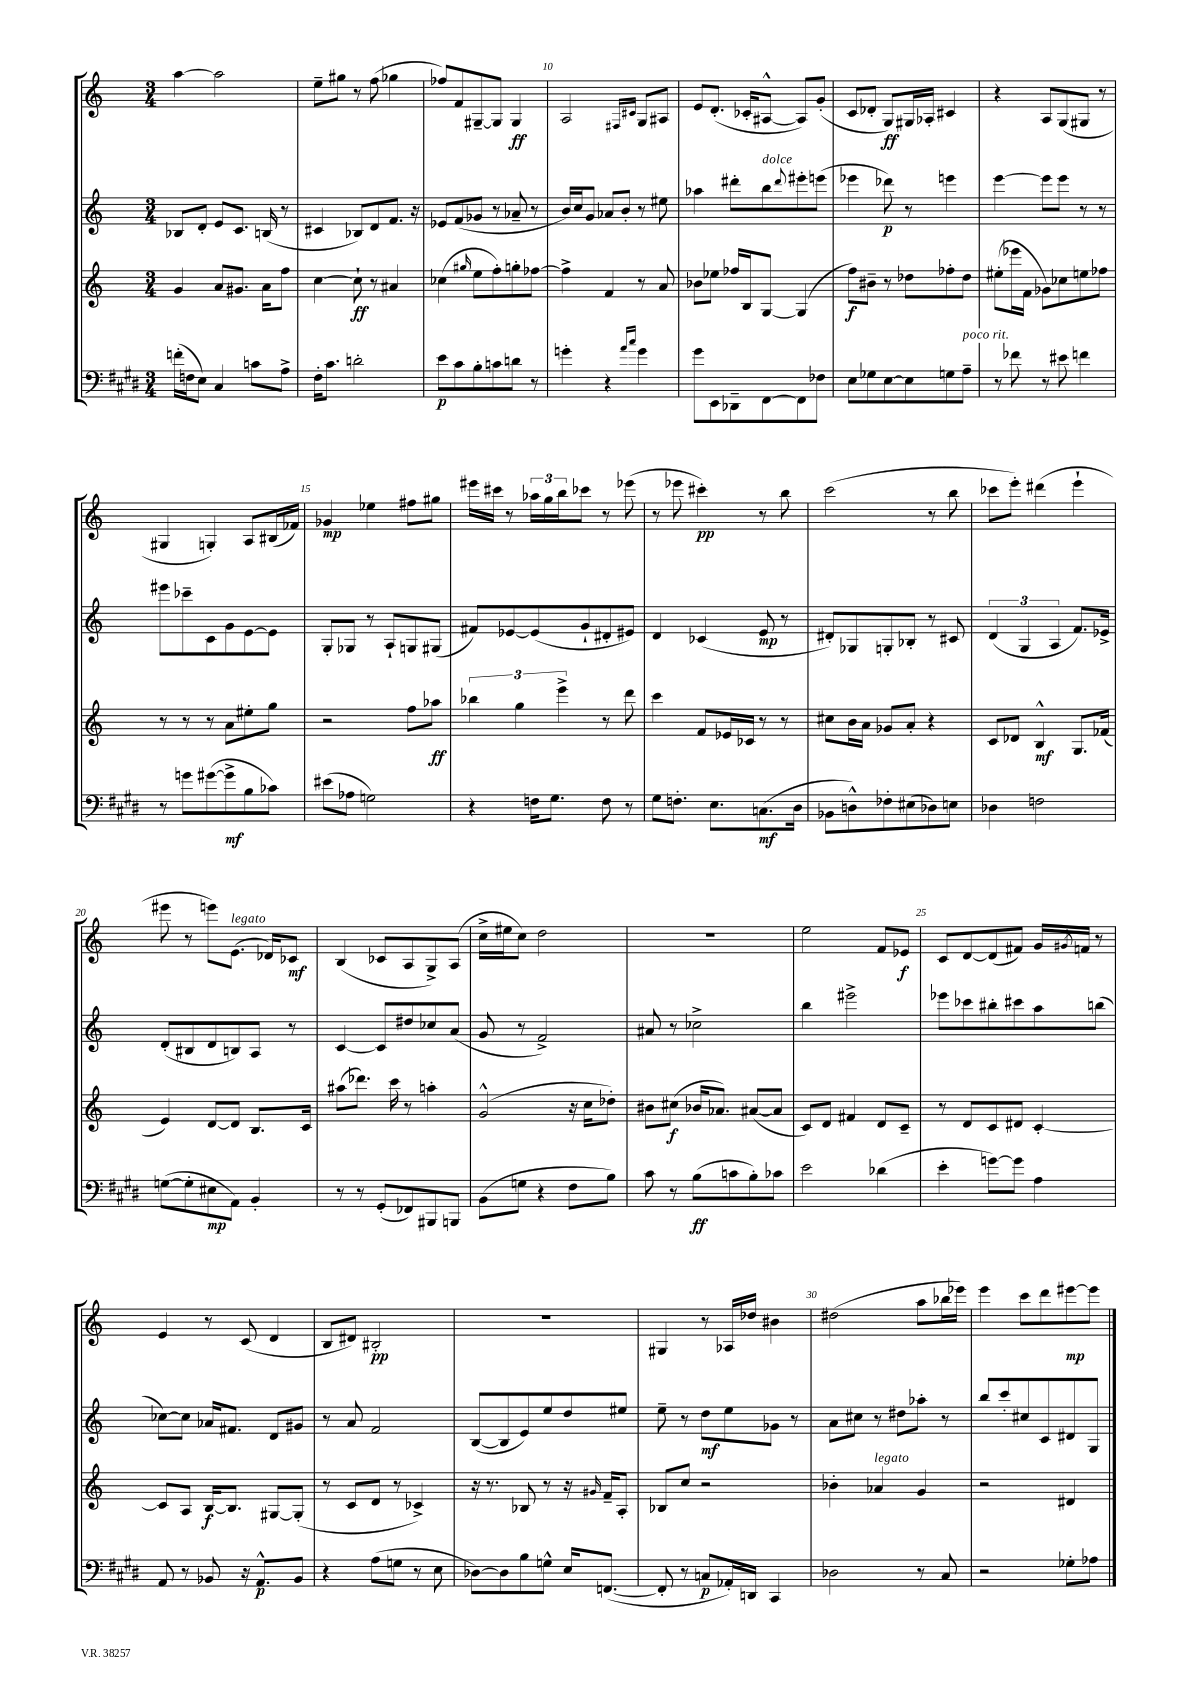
<<
\new StaffGroup <<
\new Staff = "s0" {
    \clef treble \key c \major \numericTimeSignature \time 3/4
    a''4~ a''2 |
    e''8-- gis''8 r8 f''8( ges''4 |
    fes''8) f'8 gis8~-- gis8 gis4\ff |
    a2 \grace { fis16 cis'16 } g8 ais8 |
    e'8 d'8.-.( ces'16-. ais8~-^ ais8) g'8-.( |
    c'8 des'8-. g8\ff) gis16 aes16-. cis'4 |
    r4 a8 g8( gis8 r8 |
    gis4 g4-.) a8 bis16( fes'16) |
    ges'4\mp ees''4 fis''8 gis''8 |
    eis'''16 cis'''16 r8 \tuplet 3/2 { aes''16 g''16 b''16 } ces'''8 r8 ees'''8( |
    r8 ees'''8 cis'''4-.\pp) r8 b''8 |
    c'''2( r8 b''8 |
    ces'''8 e'''8-.) dis'''4( e'''4-! |
    eis'''8 r8 e'''8) e'8.^\markup { \italic "legato" }( des'16) ces'8\mf |
    b4( ces'8 a8 g8->) a8( |
    c''16-> eis''16 c''8) d''2 |
    R2. |
    e''2 f'8 ees'8\f |
    c'8 d'8~ d'8( fis'8) g'16 \acciaccatura { gis'8 } f'16 r8 |
    e'4 r8 c'8( d'4 |
    b8 dis'8) bis2-.\pp |
    R2. |
    gis4 r8 aes16 des''16 bis'4 |
    dis''2( a''8 bes''16 ees'''16) |
    e'''4 c'''8 d'''8 eis'''8~\mp eis'''8 \bar "|." |
}
\new Staff = "s1" {
    \clef treble \key c \major \numericTimeSignature \time 3/4
    bes8 d'8-. e'8 c'8. b16( r8 |
    cis'4 bes8) d'8 f'8. r16 |
    ees'8 f'8( ges'8 r8 aes'8-- r8 |
    b'16) c''16 g'8 aes'8 b'8-. r8 eis''8 |
    aes''4 dis'''8-. b''8^\markup { \italic "dolce" } \appoggiatura { dis'''8 } eis'''8-. e'''8( |
    ees'''4 des'''8\p) r8 e'''4 |
    e'''4~ e'''8 e'''8 r8 r8 |
    eis'''8 ces'''8-- c'8 g'8 e'8~ e'8 |
    g8-. ges8 r8 a8-! g8 gis8( |
    fis'8) ees'8~ ees'8( g'8-! dis'8-. eis'8) |
    d'4 ces'4( e'8\mp r8 |
    dis'8-.) ges8 g8-. bes8-. r8 cis'8 |
    \tuplet 3/2 { d'4( g4 a4 } f'8.) ees'16-> |
    d'8-.( bis8 d'8 b8) a8 r8 |
    c'4~ c'8 dis''8 ces''8 a'8( |
    g'8 r8 f'2->) |
    ais'8 r8 ces''2-> |
    b''4 eis'''2-> |
    ees'''8 ces'''8 bis''8-. cis'''8 a''8 b''8( |
    ces''8~) ces''8 aes'16 fis'8. d'8 gis'8 |
    r8 a'8 f'2 |
    b8~( b8 e'8) e''8 d''8 eis''8 |
    e''8-- r8 d''8\mf e''8 ges'8 r8 |
    a'8 cis''8 r8 dis''8 aes''8-. r8 |
    b''8 c'''8-. cis''8 c'8 dis'8 g8 \bar "|." |
}
\new Staff = "s2" {
    \clef treble \key c \major \numericTimeSignature \time 3/4
    g'4 a'8 gis'8. a'16 f''8 |
    c''4~ c''8-!\ff r8 ais'4 |
    ces''4( \grace { gis''16 } e''8 f''8-.) g''8-. fes''8~ |
    fes''4-> f'4 r8 a'8 |
    bes'8 ees''8 fes''16 b16 g8~ g4( |
    f''8\f) bis'8-- r8 des''8 fes''8-. des''8 |
    eis''8-.( ees'''16 f'16 ges'8) ces''8 e''8 fes''8 |
    r8 r8 r8 a'8 eis''8-. g''8 |
    r2 f''8 aes''8\ff |
    \tuplet 3/2 { bes''4 g''4 e'''4-> } r8 d'''8 |
    c'''4 f'8 ees'16 ces'16 r8 r8 |
    cis''8 b'16 a'16 ges'8 a'8-. r4 |
    c'8 des'8 b4-^\mf g8. fes'16( |
    e'4) d'8~ d'8 b8. c'16 |
    ais''8( des'''8.) c'''16 r8 a''4-. |
    g'2-^( r16 c''16 des''8-.) |
    bis'8 cis''8\f( bes'16 aes'8.) ais'8~( ais'8 |
    c'8) d'8 fis'4 d'8 c'8-- |
    r8 d'8 c'8 dis'8 c'4~-. |
    c'8 a8 b16~\f b8. gis8~ gis8-.( |
    r8 c'8 d'8 r8 ces'4->) |
    r16 r8. bes8 r8 r16 \grace { gis'16 } f'16-- a8-. |
    bes8 c''8 r2 |
    bes'4-. aes'4^\markup { \italic "legato" } g'4 |
    r2 dis'4 \bar "|." |
}
\new Staff = "s3" {
    \clef bass \key e \major \numericTimeSignature \time 3/4
    f'16-.( f16 e8) cis4 c'8 a8-> |
    fis16-. cis'8. d'2-. |
    e'8\p cis'8 b8-. c'8 d'8 r8 |
    g'4-. r4 \grace { a'16 cis''16 } g'4 |
    gis'8 e,8 des,8-- fis,8~ fis,8 fes8 |
    e8 ges8 e8~ e8 g8 a8--^\markup { \italic "poco rit." } |
    r8 fes'8 r8 eis'8 f'4 |
    r8 g'8 gis'8~( gis'8->\mf b8 ces'8) |
    eis'8( aes8 g2) |
    r4 f16 gis8. f8 r8 |
    gis8 f8.-. e8. c8.\mf( dis16 |
    bes,8 d8-^) fes8-. eis8( des8) e8 |
    des4 f2 |
    g8~( g8-. eis8\mp a,8) b,4-. |
    r8 r8 gis,8-.( fes,8) bis,,8 b,,8 |
    b,8( g8 r4 fis8 b8) |
    cis'8 r8 b8\ff( c'8 b8-.) ces'8 |
    e'2 des'4( |
    e'4-. g'8~) g'8 a4 |
    a,8 r8 bes,8 r16 a,8.-^\p bes,8 |
    r4 a8( g8 r8 e8 |
    des8~) des8 b8 g8-^ e16 f,8.~( |
    f,8-. r8 c8\p aes,16-.) d,16 cis,4 |
    des2 r8 cis8 |
    r2 ges8-. aes8 \bar "|." |
}
>>
>>
\layout { \context { \Score currentBarNumber = #7 \override BarNumber.break-visibility = ##(#f #t #t) barNumberVisibility = #(every-nth-bar-number-visible 5) } }
